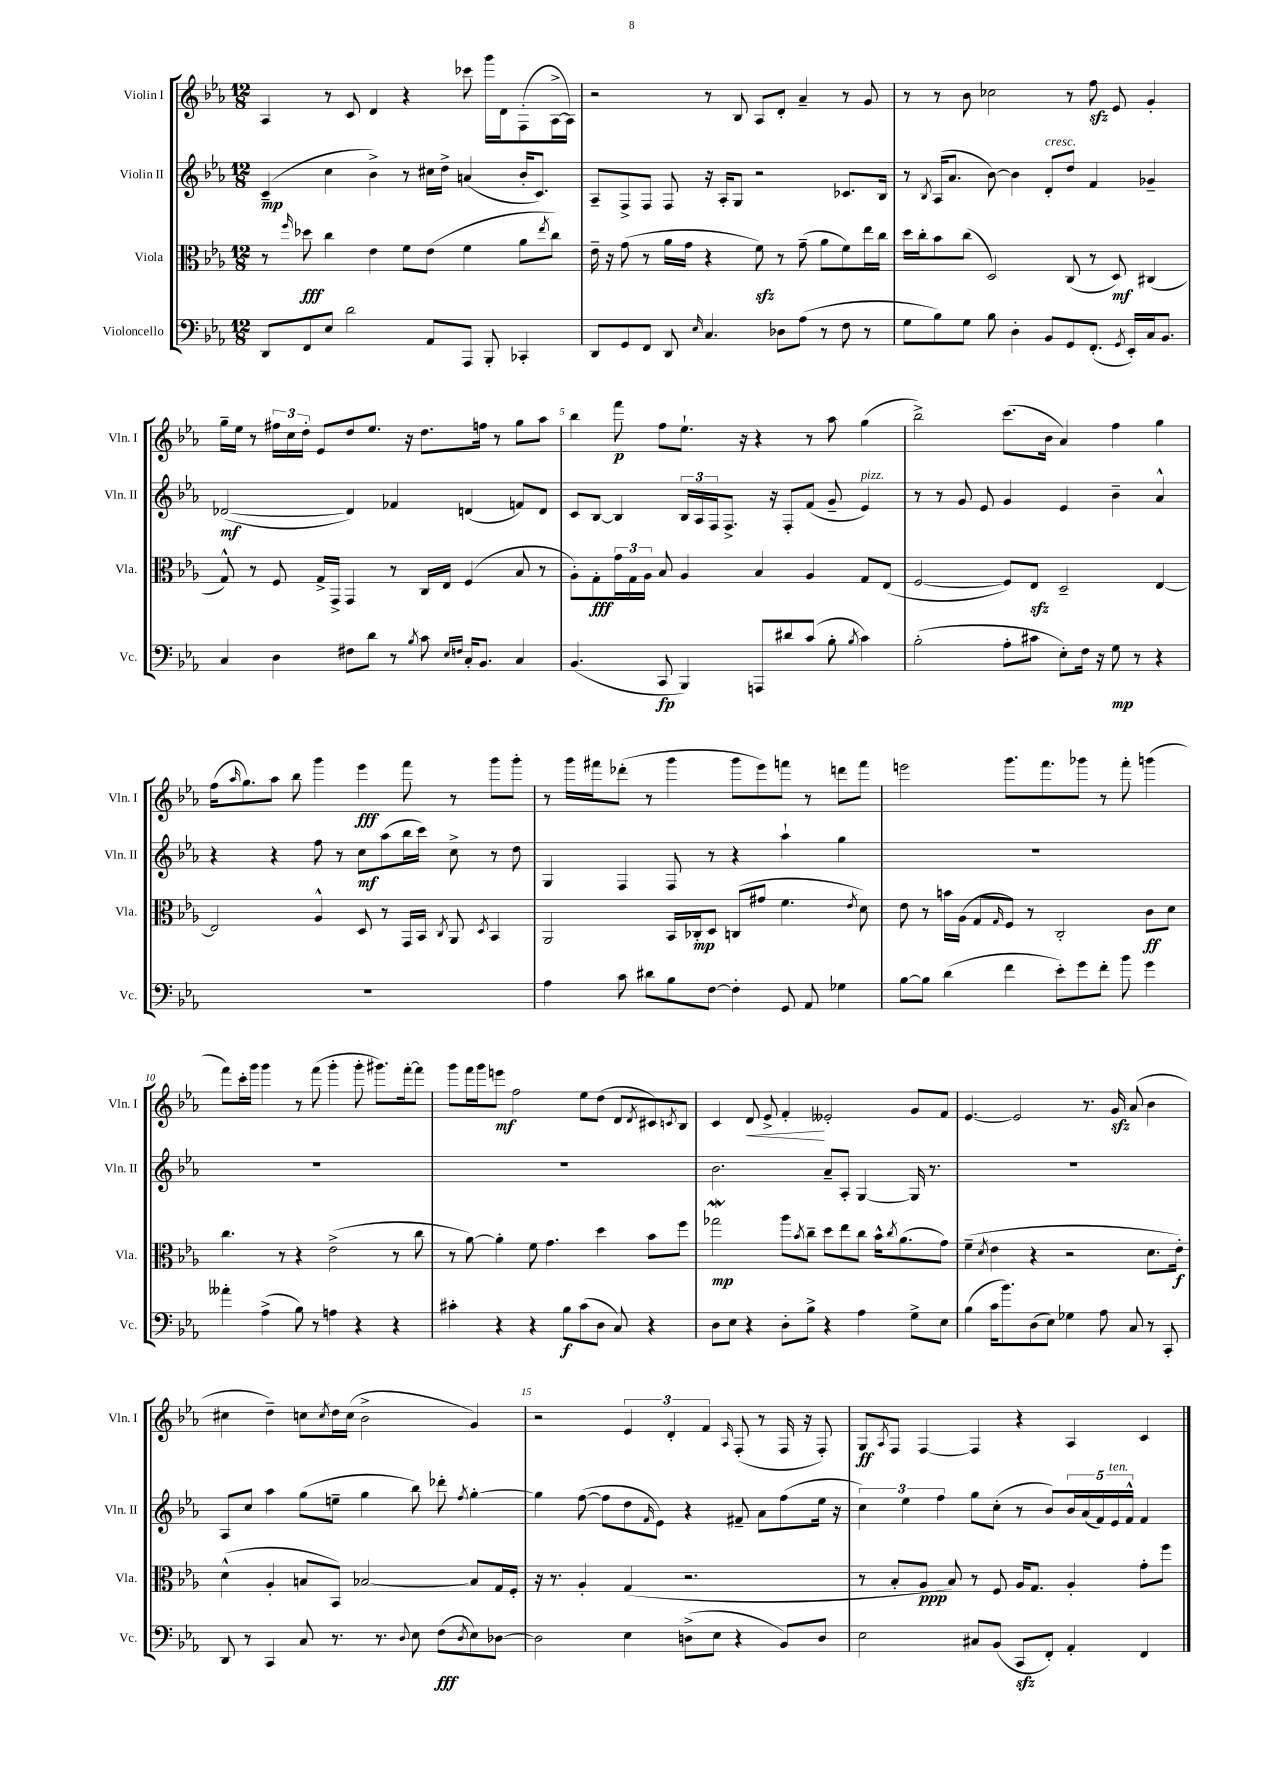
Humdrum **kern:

**kern	**kern	**kern	**kern
*staff4	*staff3	*staff2	*staff1
*clefF4	*clefC3	*clefG2	*clefG2
*k[b-e-a-]	*k[b-e-a-]	*k[b-e-a-]	*k[b-e-a-]
*M12/8	*M12/8	*M12/8	*M12/8
8DD/L	8r	(4c~/	4A-/
.	16qqff/	.	.
8FF/	8dd-\	.	.
8E-/J	4cc\	4cc\	8r
2d\	.	.	8c/
.	4e-\	4b-^\)	4d/
.	8f\L	8r	4r
8AA-/L	(8e-\J	16cc#\LL	.
.	.	16dd^\JJ	.
8AAA-/J	4f\	(4a/	8ccc-\
8BBB-'/	.	.	16ggg\LL
.	.	.	16d\J
4CC-'/	8a-\L	16b-'/LK	(8F'\
.	.	8.c/J)	.
.	8qee-/	.	.
.	8cc\J)	.	[16A-^\L
.	.	.	16A-\]JJ)
=	=	=	=
8DD/L	16e-~\	8A-~/L	2r
.	16r	.	.
8GG/	(8g\	8F^/	.
8FF/J	8r	8F/J	.
8DD/	16a-\LL	8F/	.
.	16g\JJ	.	.
16qqE-/	.	.	.
4.C/	4r	16r	8r
.	.	16A-'/LK	.
.	.	8G/J	8B-/
.	8f\)	2r	8A-/L
8D-\L	8r	.	8d'/J
(8A-\J	(8g~\	.	4a-~/
8r	8a-\L	.	.
8F\	8f\)	8.c-/L	8r
8r	16ee-\L	.	8g/
.	16cc\JJ	16B-/Jk	.
=	=	=	=
8G\L	16dd\LL	8r	8r
.	16cc'\J	.	.
.	.	8qB-/	.
8B-\)	8b-\	(16A-/LK	8r
.	.	8.a-/J	.
8G\J	(8cc\J	.	8b-\
8B-\	2D/)	[8b-\)	2cc-\
4D'\	.	4b-\]	.
8BB-/L	.	8d'/L	.
8GG/	(8C/	8dd/J	8r
(8.FF'/J	8r	4f/	8ff\
.	8D/)	.	8e-/
8qGG/	.	.	.
16EE-'/LL)	.	.	.
16C/J	(4C#/	4g-~/	4g'/
8.BB-/J	.	.	.
=	=	=	=
4C/	8G^^/)	([2d-/	16gg~\LL
.	.	.	16ee-\JJ
.	8r	.	8r
4D\	8F/	.	24ff#\LL
.	.	.	24cc\
.	.	.	24dd'\JJ
.	16G^/LL	.	8e-/L
.	16GG^/JJ	.	.
8F#\L	4GG/	4d-/])	8dd/
8d\J	.	.	8.ee-/J
8r	8r	4f-/	.
.	.	.	16r
8qB-/	.	.	.
8c\	16C/LL	.	8.dd\L
.	16E-/JJ	.	.
16qqE-/LL	.	.	.
16qqF/JJ	.	.	.
16C'/LK	(4F/	(4d/	.
8.BB-/J	.	.	16ff\Jk
.	.	.	8r
4C/	8B-/	8f/L)	8gg\L
.	8r	8d/J	8aa-\J
=	=	=	=
(4.BB-/	8A-'\L)	8c/L	4bb-\
.	8G'\	[8B-/J	.
.	24g\L	4B-/]	8fff\
.	24G\	.	.
.	24A-\JJ	.	.
8CC/	8B-/	.	8ff\L
4BBB-/)	4A-/	24B-/LL	8.ee-`\J
.	.	24A-/	.
.	.	24F/J	.
.	.	8.F^/J	.
.	.	.	16r
8AAA/L	4B-/	.	4r
.	.	16r	.
8d#/	.	8F'/L	.
(8c/J	4A-/	(8f/J	8r
8B-'\	.	8g~/	8aa-\
8qB-/	.	.	.
4c\)	8G/L	4e-/)	(4gg\
.	(8E-/J	.	.
=	=	=	=
(2B-'\	[2F/	8r	2bb-^\)
.	.	8r	.
.	.	8g/	.
.	.	8e-/	.
8A-'\L	8F/]L)	4g/	(8.ccc\L
8c#\J	8E-/J	.	.
.	.	.	16b-\Jk
8E-'\L)	2D~/	4e-/	4a-/)
16F\Jk	.	.	.
16r	.	.	.
8G\	.	4b-~\	4ff\
8r	.	.	.
4r	[4E-/	4a-^^/	4gg\
=	=	=	=
1.r	2E-/]	4r	(16ff\LK
.	.	.	16qqaa-/
.	.	.	8.gg\)
.	.	4r	8aa-\J
.	.	.	8bb-\
.	4A-^^/	8ff\	4ggg\
.	.	8r	.
.	8D/	8cc\L	4eee-\
.	8r	(8aa-\	.
.	16GG/LL	16bb-\L	8fff\
.	16BB-/JJ	16ccc\JJ)	.
.	8qC/	.	.
.	8AA-/	8cc^\	8r
.	8qD/	.	.
.	4BB-/	8r	8ggg\L
.	.	8dd\	8ggg'\J
=	=	=	=
4A-\	2AA-/	4G/	8r
.	.	.	16ggg\LL
.	.	.	16fff#\J
8c\	.	4F/	(8ddd-'\J
8d#\L	.	.	8r
8B-\	16BB-/LL	8F/	4ggg\
.	16C-'/J	.	.
[8F\J	8D/J	8r	.
4F'\]	(8C/L	4r	8ggg\L
.	8g#/J	.	8eee-\)
8GG/	4.f\	4aa-`\	8fff\J
8AA-/	.	.	8r
4G-\	.	4gg\	8ddd\L
.	8qe-/	.	.
.	8d\)	.	8fff\J
=	=	=	=
[8B-\L	8e-\	1.r	2eee\
8B-\]J	8r	.	.
(4d\	16b\LL	.	.
.	(16A-\JJ	.	.
.	8G/L	.	.
.	16qqG/	.	.
4f\	8F/J)	.	8.ggg\L
.	8r	.	.
.	.	.	8.fff\
8e-'\L)	2C'/	.	.
8g\	.	.	8ggg-\J
8f'\J	.	.	8r
8b-\	.	.	8fff'\
4g\	8c\L	.	(4ggg\
.	8d\J	.	.
=	=	=	=
4a--'\	4.cc\	1.r	8fff\L)
.	.	.	16ccc'\L
.	.	.	16ggg\JJ
(4A-^\	.	.	4ggg\
.	8r	.	.
8B-\)	4r	.	8r
8r	.	.	(8fff\
4A\	(2e-^\	.	4ggg'\
4r	.	.	8ggg'\
.	.	.	8.ggg#\L)
4r	8r	.	.
.	.	.	[16fff'\k
.	8cc\	.	8fff\]J
=	=	=	=
4c#'\	8r	1.r	8ggg\L
.	[8a-\)	.	16fff\L
.	.	.	16ggg\J
4r	4a-'\]	.	8eee\J
.	.	.	2ff\
4r	8f\	.	.
.	4.g\	.	.
8B-\L	.	.	.
(8c#\	.	.	8ee-\L
8D\J	4dd\	.	(8dd\J
8C/)	.	.	8d/L
.	.	.	8qd/
4r	8b-\L	.	8c#/)
.	.	.	8qc/
.	8ff\J	.	8B-/J
=	=	=	=
8D\L	2gg-\	2.b-\	4c/
8E-\J	.	.	.
4r	.	.	8d/
.	.	.	8e-^/
8D'\L	8aa-\L	.	4f'/
.	8qb-/	.	.
8B-^\J	8cc~\J	.	.
4r	8dd\L	8a-~/L	2e--'/
.	8ee-\	8A-'/J	.
4A-\	8cc\J	[4G/	.
.	16b-^^\LK	.	.
.	8qcc/	.	.
.	(8.a-\	.	.
8G^\L	.	16G/]	8g/L
.	.	8.r	.
8E-\J	8g\J)	.	8f/J
=	=	=	=
(4B-\	(4f~\	1.r	[4.e-/
.	8qd/	.	.
16c\LK	4e-\	.	.
8.b-\)	.	.	.
.	.	.	2e-/]
(8D\	4r	.	.
8E-\J)	.	.	.
4G-\	2r	.	.
.	.	.	8.r
8A-\	.	.	.
.	.	.	16g/
8C/	.	.	(8a-/
8r	8.d\L	.	4b-\
8CC'/	.	.	.
.	16e-'\Jk)	.	.
=	=	=	=
8DD/	(4d^^\	8A-/L	4cc#\
8r	.	8cc/J	.
4CC/	4A-'/	4aa-\	4dd~\)
8C/	8B/L	(8gg\L	8cc\L
.	.	.	8qcc/
8.r	8BB-/J)	8ee~\J	16dd\L
.	.	.	(16cc\JJ
.	[2B-/	4gg\	2b-^\
8.r	.	.	.
8qqD/	.	.	.
8E-\	.	8bb-\)	.
(8F\L	.	8ddd-'\	.
8qD/	.	8qff/	.
8E-\)	8B-/]L	[4gg'\	4g/)
[8D-\J	16G/L	.	.
.	16F'/JJ	.	.
=	=	=	=
2D-\]	16r	4gg\]	2r
.	8.r	.	.
.	4A-'/	([8ff\	.
.	.	8ff\]L	.
4E-\	(4G/	8dd\	6e-/
.	.	16qqf/	.
.	.	8e-\J)	.
.	.	.	6d'/
(8D^\L	2.r	4r	.
.	.	.	6f/
8E-\J	.	.	.
.	.	.	16qqA-/
4r	.	8f#~/	(8F'/
.	.	8a-\L	8r
8BB-/L)	.	(8ff\	16F/
.	.	.	16r
8D/J	.	16ee-\Jk	8F'/)
.	.	16r	.
=	=	=	=
2E-\	8r	6cc\)	8G/L
.	.	.	8qA-/
.	8B-'/L	.	8F/J
.	.	6ee-\	.
.	8A-/J	.	[4F/
.	.	6ff\	.
.	8B-/)	.	.
8C#/L	8r	8gg\L	4F/]
(8BB-/J	8F/	(8cc'\J	.
8CC/L	16A-/LK	8r	4r
.	8.G/J	.	.
8FF'/J)	.	8b-/L)	.
4AA-'/	4A-'/	20b-/L	4A-/
.	.	(20a-/	.
.	.	20f/)	.
.	.	20e-/	.
.	.	20f^^/JJ	.
4FF/	8g'\L	4f/	4c/
.	8ff\J	.	.
==	==	==	==
*-	*-	*-	*-
